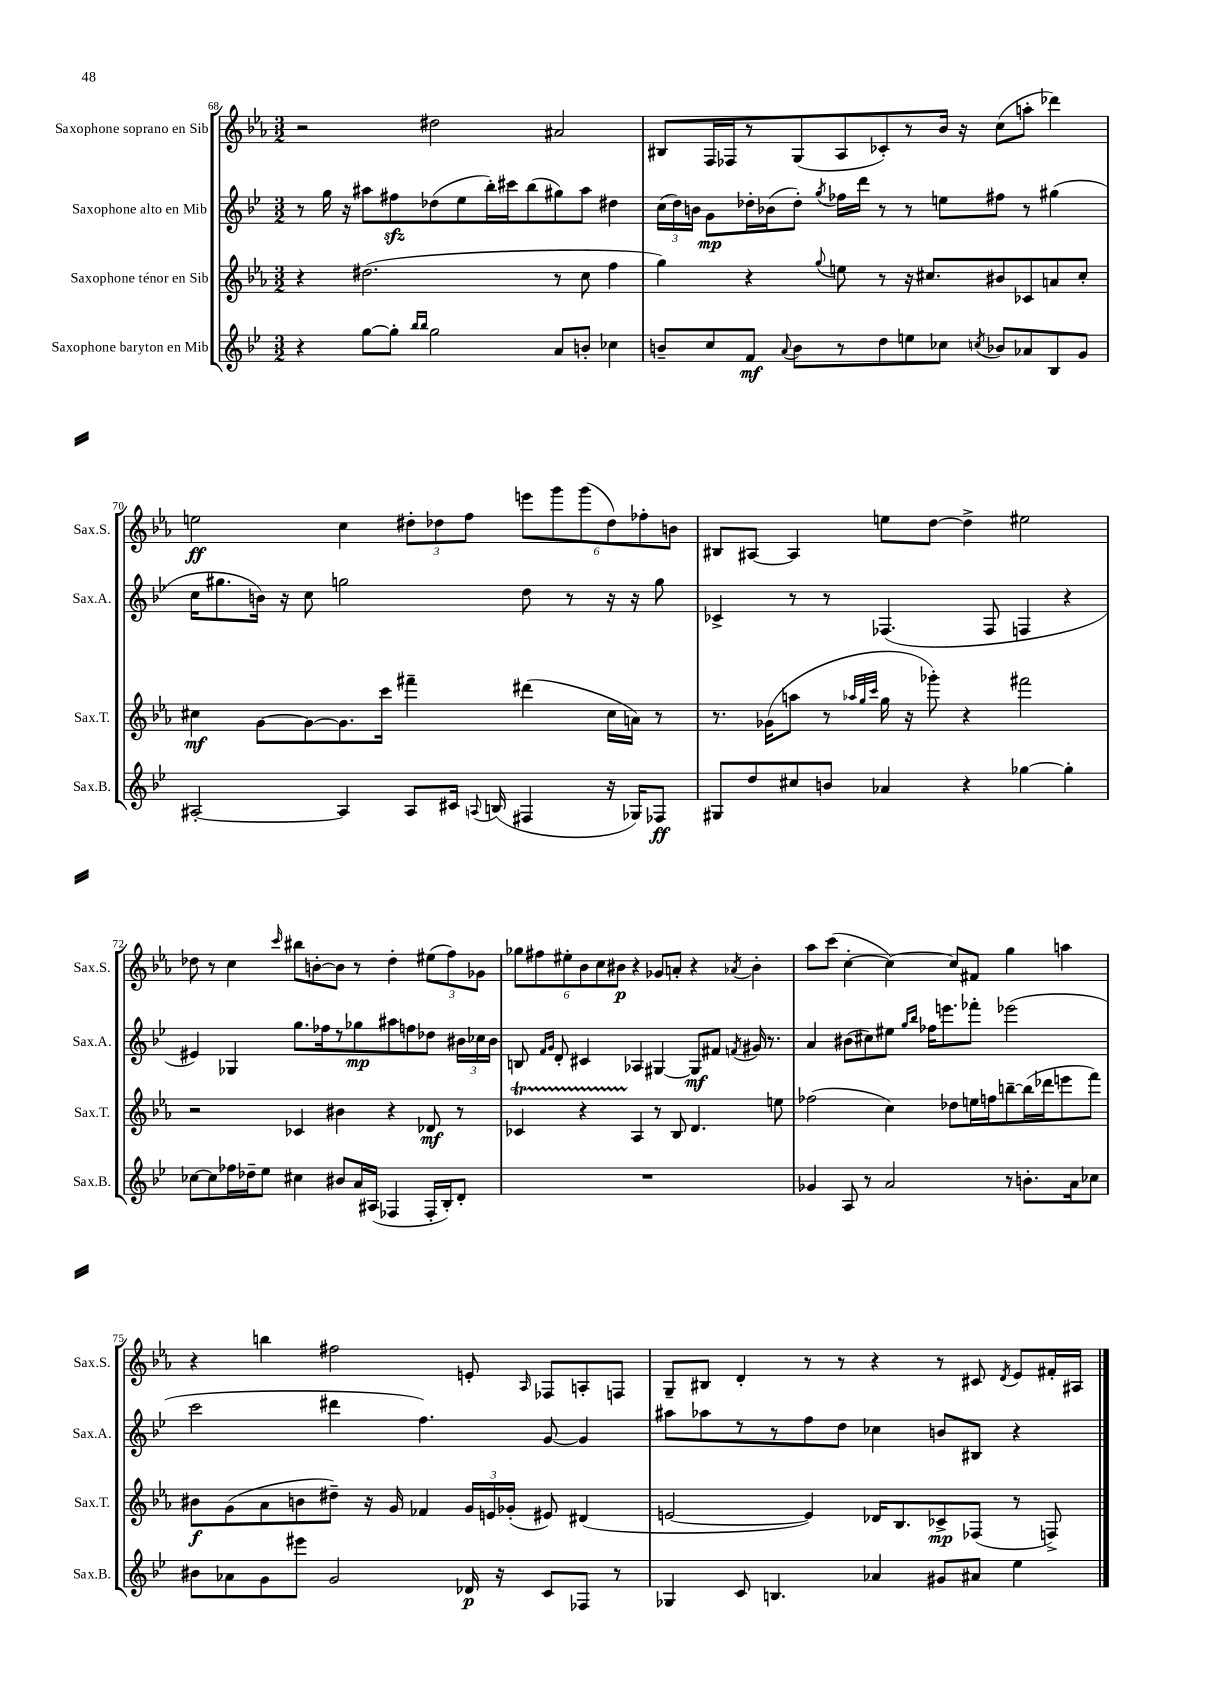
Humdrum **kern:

**kern	**kern	**kern	**kern
*staff4	*staff3	*staff2	*staff1
*clefG2	*clefG2	*clefG2	*clefG2
*k[b-e-]	*k[b-e-a-]	*k[b-e-]	*k[b-e-a-]
*M3/2	*M3/2	*M3/2	*M3/2
4r	4r	8r	2r
.	.	16gg	.
.	.	16r	.
[8gg	(2.dd#	8aa#	.
8gg']	.	8ff#	.
16qqbb-	.	.	.
16qqbb-	.	.	.
2gg	.	(8dd-	2dd#
.	.	8ee-	.
.	.	16bb-')	.
.	.	16ccc#	.
.	.	(8bb-	.
8a	8r	8gg#)	2a#
8b'	8cc	8aa#	.
4cc-	4ff	4dd#	.
=	=	=	=
8b~	4gg)	(24cc	8B#
.	.	24dd)	.
.	.	24b	.
8cc	.	8g	16F
.	.	.	16F-
8f	4r	16dd-'	8r
.	.	(16b-	.
8qqa	.	.	.
8b	.	8dd-')	(8G
.	8qqgg	8qgg	.
8r	8ee	16ff-	8A-
.	.	16ddd	.
8dd	8r	8r	8c-')
8ee	16r	8r	8r
.	8.cc#	.	.
8cc-	.	8ee	16b-
.	.	.	16r
8qcc	.	.	.
8b-	8b#	8ff#	(8cc
8a-	8c-	8r	8aa'
8B-	8a	(4gg#	4ddd-)
8g	8cc#'	.	.
=	=	=	=
[2A#'	4cc#	16cc	2ee
.	.	8.gg#	.
.	[8g	16b)	.
.	.	16r	.
.	8g_	8cc	.
4A#]	8.g]	2gg	4cc
.	16ccc	.	.
8A#	4fff#~	.	12dd#'
.	.	.	12dd-
16c#	.	.	.
.	.	.	12ff
8qqA	.	.	.
(16B	.	.	.
4F#	(4ddd#	8dd	12eee
.	.	.	12ggg
.	.	8r	.
.	.	.	(12ggg
16r	16cc#	16r	12dd-)
16G-)	16a)	16r	.
.	.	.	12ff-'
8F-	8r	8gg	.
.	.	.	12b
=	=	=	=
8G#	8.r	4c-^	8B#
8dd	.	.	[8A#
.	(16g-	.	.
8cc#	8aa	8r	4A#]
8b	8r	8r	.
.	32qqaa-	.	.
.	32qqgg	.	.
.	32qqccc	.	.
4a-	16gg	(4.F-	8ee
.	16r	.	.
.	8ggg-')	.	[8dd
4r	4r	.	4dd^]
.	.	8F-	.
[4gg-	2fff#	4F	2ee#
4gg-']	.	4r	.
=	=	=	=
[8cc-	2r	4e#)	8dd-
8cc-]	.	.	8r
16ff-	.	4G-	4cc
16dd-~	.	.	.
8ee-	.	.	.
.	.	.	16qqccc
4cc#	4c-	8.gg	8bb#
.	.	.	[8b'
.	.	16ff-	.
8b#	4b#	8r	8b]
16a	.	8gg-	8r
(16A#	.	.	.
4F-	4r	8aa#	4dd-'
.	.	8ff	.
16F-'	8d-	8dd-	(12ee#
16B-')	.	.	.
.	.	.	12ff)
8d'	8r	24b#	.
.	.	24cc-	12g-
.	.	24b#	.
=	=	=	=
1.r	4c-	8B	12gg-
.	.	.	12ff#
.	.	16qqf	.
.	.	16qqg	.
.	.	8d'	.
.	.	.	12ee#'
.	4r	4c#	12b-
.	.	.	12cc
.	.	.	12b#
.	4A-	4A-	4r
.	8r	[4G#	8g-
.	8B-	.	8a'
.	4.d	8G#]	4r
.	.	8f#	.
.	.	8qf	8qa-
.	.	16g#	4b#'
.	.	8.r	.
.	8ee	.	.
=	=	=	=
4g-	(2ff-	4a	8aa-
.	.	.	(8ccc
8A	.	(8b#	[4cc'
8r	.	8cc#)	.
2a	4cc)	8ee#	4cc_)
.	.	16qqgg	.
.	.	16qqbb-	.
.	.	16ff-	.
.	.	8.eee	.
.	8dd-	.	8cc]
.	16ee	8fff-'	8f#
.	16ff	.	.
8r	[8bb~	(2eee-	4gg
8.b'	(16bb]	.	.
.	16ddd-	.	.
.	8eee	.	4aa
16a	.	.	.
8cc-	8fff)	.	.
=	=	=	=
8b#	8b#	2ccc	4r
8a-	(8g	.	.
8g	8a-	.	4bb
8eee#	8b	.	.
2g	8dd#~)	4ddd#	2ff#
.	16r	.	.
.	16g	.	.
.	4f-	4.ff)	.
16d-	24g	.	8e'
.	24e	.	.
16r	.	.	.
.	(24g-'	.	.
.	.	.	16qqA-
8c	8e#)	[8g	8F-
8F-	(4d#	4g]	8A'
8r	.	.	8F
=	=	=	=
4G-	[2e	8aa#	8G~
.	.	8aa-	8B#
8c	.	8r	4d'
4.B	.	8r	.
.	4e])	8ff	8r
.	.	8dd	8r
4a-	16d-	4cc-	4r
.	8.B-	.	.
8g#	8c-^	8b	8r
8a#	(8F-	8B#	8c#
.	.	.	8qd
4ee-	8r	4r	8e-
.	8F^)	.	16f#'
.	.	.	16A#
==	==	==	==
*-	*-	*-	*-
